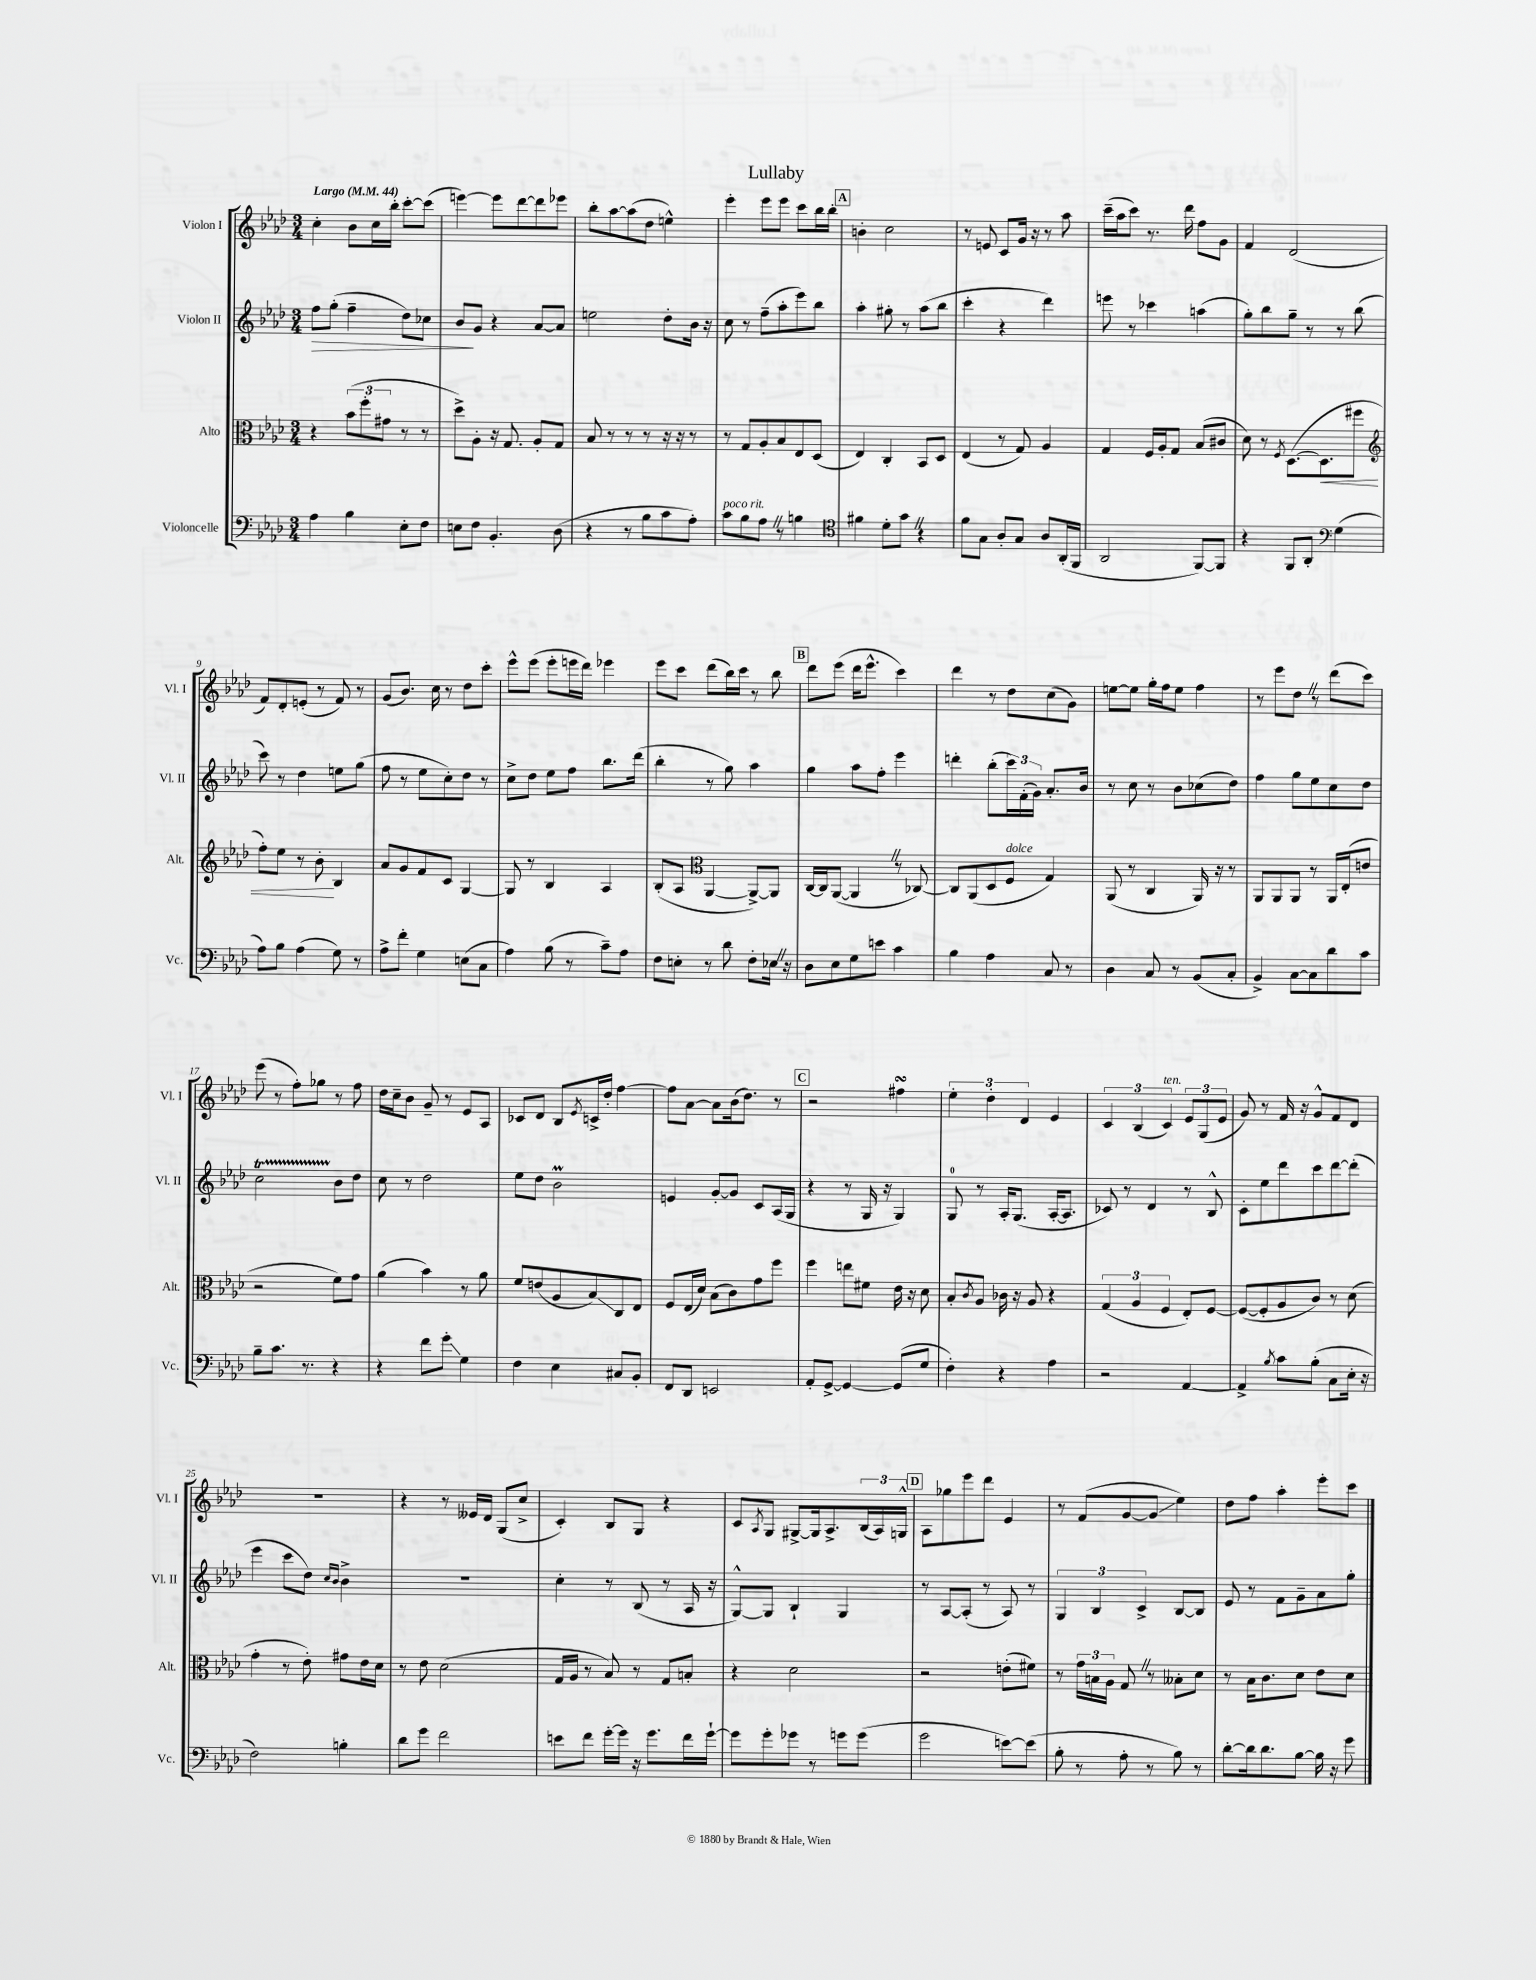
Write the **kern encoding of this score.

**kern	**kern	**kern	**kern
*staff4	*staff3	*staff2	*staff1
*clefF4	*clefC3	*clefG2	*clefG2
*k[b-e-a-d-]	*k[b-e-a-d-]	*k[b-e-a-d-]	*k[b-e-a-d-]
*M3/4	*M3/4	*M3/4	*M3/4
*MM44	*MM44	*MM44	*MM44
4A-	4r	8ff	4cc'
.	.	(8gg'	.
4B-	(12b-	4ff~	8b-
.	12ff'	.	.
.	.	.	16cc
.	12g#	.	.
.	.	.	16bb-'
8E-'	8r	8dd-)	[8ccc'
8F	8r	8cc-	(8ccc]
=	=	=	=
8E	8dd-^)	8b-	[4eee)
8F	8A-'	8g	.
4.BB-'	16r	4r	8eee]
.	8.G	.	.
.	.	.	[8ddd-
.	8A-'	[8a-	8ddd-]
(8D-	8G	8a-]	8eee-
=	=	=	=
4r	8B-	2ee	8bb-'
.	8r	.	[8aa-
8r	8r	.	(8aa-]
8B-	8r	.	8dd-
8c	16r	8dd-'	4ee^^)
.	16r	.	.
8A-')	8r	16b-	.
.	.	16r	.
=	=	=	=
8c	8r	8cc	4eee-'
8B-	8G	8r	.
8A-	8A-'	(8ff~	8eee-
8r	8B-	8aa-'	8eee-
4B	8E-	8eee-)	8ccc
.	(8D-	8bb-	16bb-
.	.	.	16bb-'
=	=	=	=
*clefC4	*	*	*
4f#	4E-)	4aa-'	4b'
8d-'	4C'	8gg#'	2cc
8g	.	8r	.
4r	8BB-	(8aa-	.
.	8D-	8bb-	.
=	=	=	=
8f	(4E-	4ccc'	8r
8G	.	.	8e
8A-'	8r	4r	8c
8G	8G)	.	16g
.	.	.	16r
8A-	4A-	4ddd-)	8r
(16AA-'	.	.	8aa-
16FF	.	.	.
=	=	=	=
2AA-	4G	8eee	(16ccc~
.	.	.	16aa-
.	.	8r	8ccc)
.	16F	4ccc-	8.r
.	16A-'	.	.
.	8G	.	.
.	.	.	16ddd-
[8FF)	(8B-	(4aa	8ff
8FF]	8c#	.	8g
=	=	=	=
4r	8d-)	8gg')	4f
.	8r	8bb-	.
.	8qF	.	.
8FF	([8.D-	8gg~	(2d-
8AA-'	.	8r	.
.	8.D-]	.	.
*clefF4	*	*	*
(4G	.	8r	.
.	8ff#	(8bb-	.
=	=	=	=
*	*clefG2	*	*
8A-)	8ff')	8ccc)	8f)
8B-	8ee-	8r	8d-'
(4A-	8r	4dd-	(8e'
.	8b-'	.	8r
8G)	4B-	8ee	8f)
8r	.	(8gg	8r
=	=	=	=
8A-^	8a-	8ff	(8g
8f'	8g	8r	8.b-)
4G	8f	8ee-	.
.	.	.	16cc
.	8c	8cc')	8r
(8E	[4G	8dd-	8dd-
8C	.	8r	8ccc'
=	=	=	=
4A-)	8G]	8cc^	8eee-^^
.	8r	8dd-	(8eee-
(8B-	4B-	8ee-	8eee-'
8r	.	8ff	16eee
.	.	.	16ddd-)
8c~)	4A-	8.bb-	4eee-
8A-	.	.	.
.	.	(16ddd-	.
=	=	=	=
8F	(8B-'	4bb-'	8eee-
8E'	8A-	.	8ccc
*	*clefC3	*	*
8r	[4AA-	8r	(8ddd-
8d-	.	8gg)	16bb-)
.	.	.	16ccc
8F'	8AA-^_)	4aa-	8r
16E-	8AA-]	.	8bb-
16r	.	.	.
=	=	=	=
8D-	[16C	4gg	8ddd-
.	16C]	.	.
8E-	([8AA-	.	(8eee-
8G	4AA-]	8aa-	16ddd-
.	.	.	8.eee-^^
8e	.	8ff'	.
4c	8r	4eee-	4ccc)
.	[8C-)	.	.
=	=	=	=
4B-	8C-]	4ddd'	4ddd-
.	(8AA-	.	.
4A-	8D-	(8bb-'	8r
.	8F	24ccc)	8dd-
.	.	(24f'	.
.	.	24g)	.
8C	4G)	8.a-'	(8cc
8r	.	.	8g)
.	.	16b-	.
=	=	=	=
4D-	(8AA-	8r	[8ee
.	8r	8cc	8ee]
8C	4C	8r	16gg'
.	.	.	16ff
8r	.	8b-	8ee
(8BB-	16AA-)	(8cc-	4ff
.	16r	.	.
8C'	8r	8dd-)	.
=	=	=	=
4BB-^)	8AA-	4ff	8r
.	8AA-	.	8eee-
[8C	8AA-	8gg	8dd-
8C]	8r	8ee-	8r
8d-	16AA-	8cc	(8ddd-
.	(16E-'	.	.
8c	8e	8dd-	8ccc)
=	=	=	=
8B-~	2r	2cc	(8eee-
8.c	.	.	8r
.	.	.	8ff')
8.r	.	.	.
.	.	.	8gg-
4r	8f)	8b-	8r
.	8g	8dd-	8ff
=	=	=	=
4r	(4a-	8cc	16dd-
.	.	.	16cc~
.	.	8r	8b-
8f	4b-)	2dd-	8g~
8g'	.	.	8r
4G	8r	.	8e-
.	8a-	.	8A-
=	=	=	=
4F	8f	8ee-	8c-
.	(8e	8dd-	8d-
4E-	8A-	2b-	8B-
.	.	.	8qe-
.	8B-)	.	16c^
.	.	.	16dd-'
8C#	8C	.	[4ff
8BB-'	8E-	.	.
=	=	=	=
8FF	8F	4e	8ff]
8DD-	(16E-	.	[8a-
.	16d-)	.	.
2EE	(8B-	[8g'	8a-]
.	8c)	8g]	(16b-
.	.	.	8.dd-)
.	8g	8c	.
.	8ff	(16A-	8r
.	.	16G	.
=	=	=	=
8AA-'	4ff	4r	2r
[8GG^	.	.	.
4GG_	8ee	8r	.
.	8f#	16G	.
.	.	16r	.
(8GG]	16e-	4G)	4ff#
.	16r	.	.
8G	8d-	.	.
=	=	=	=
4F')	8B-'	8G	6ee-'
.	8qc	.	.
.	8A-	8r	.
.	.	.	6dd-'
4r	16c-	16A-'	.
.	16r	(8.G	.
.	.	.	6d-
.	8A-	.	.
4A-	4r	[16A-'	4e-
.	.	8.A-]	.
=	=	=	=
2r	(6G	8c-)	6c
.	.	8r	.
.	6A-	.	(6B-
.	.	4d-	.
.	6F	.	6c)
[4AA-	8E-')	8r	12e-
.	.	.	(12G
.	[8F	8B-^^	.
.	.	.	12e-
=	=	=	=
4AA-^]	(8F_	8c'	8g)
.	8F']	8ee-	8r
8qB-	.	.	.
8c	8A-	8ddd-	16f
.	.	.	16r
(8B-'	8c)	8ccc	8g^^
8C	8r	[8ddd-	8f
16E-'	(8d-	(8ddd-']	8d-
16r	.	.	.
=	=	=	=
2F)	4g'	4eee-	2.r
.	8r	8ccc	.
.	8e-')	8dd-)	.
.	.	16qqcc	.
.	.	16qqb-	.
4B'	8g#	4b-^	.
.	16e-	.	.
.	16d-	.	.
=	=	=	=
8d-	8r	2.r	4r
8g	8e-	.	.
2f	(2d-	.	8r
.	.	.	16e--
.	.	.	16d-
.	.	.	(8G
.	.	.	8cc^
=	=	=	=
8e	16G	4cc'	4c')
.	16A-	.	.
8f	8r	.	.
[16g'	8B-)	8r	8B-
16g]	.	.	.
16r	8r	(8B-	8G
8.g	.	.	.
.	8G	8r	4r
16f	8B'	16A-	.
[16g`	.	16r	.
=	=	=	=
8g]	4r	[8G^^)	8c
.	.	.	8qA-
8g'	.	8G]	8G
8g-	2d-	4B-`	[8G#^
8r	.	.	16G#]
.	.	.	8.A-^
8g	.	4G	.
(8g	.	.	(24B-
.	.	.	24A-)
.	.	.	24G^^
=	=	=	=
2g	2r	8r	8A-
.	.	[8A-	8gg-
.	.	(8A-']	8eee-
.	.	8r	8ddd-
[8e)	(8e'	8A-)	4e-
(8e]	8f#)	8r	.
=	=	=	=
8B-'	8r	6G	8r
8r	24g	.	(8f
.	24B	6B-	.
.	24A-	.	.
8A-'	8G	.	[8g
.	.	6c^	.
8r	8r	.	8g]
8B-)	8B--'	[8B-	4ee-)
8r	8d-	8B-]	.
=	=	=	=
[8d-'	8r	8e-	8dd-
16d-]	16B-	8r	8ff
8.d-	8.c	.	.
.	.	8f	4aa-'
[8B-	8d-	8g~	.
16B-]	8e-	8a-	8eee-'
16r	.	.	.
8g	8d-	8gg'	8ccc
==	==	==	==
*-	*-	*-	*-
